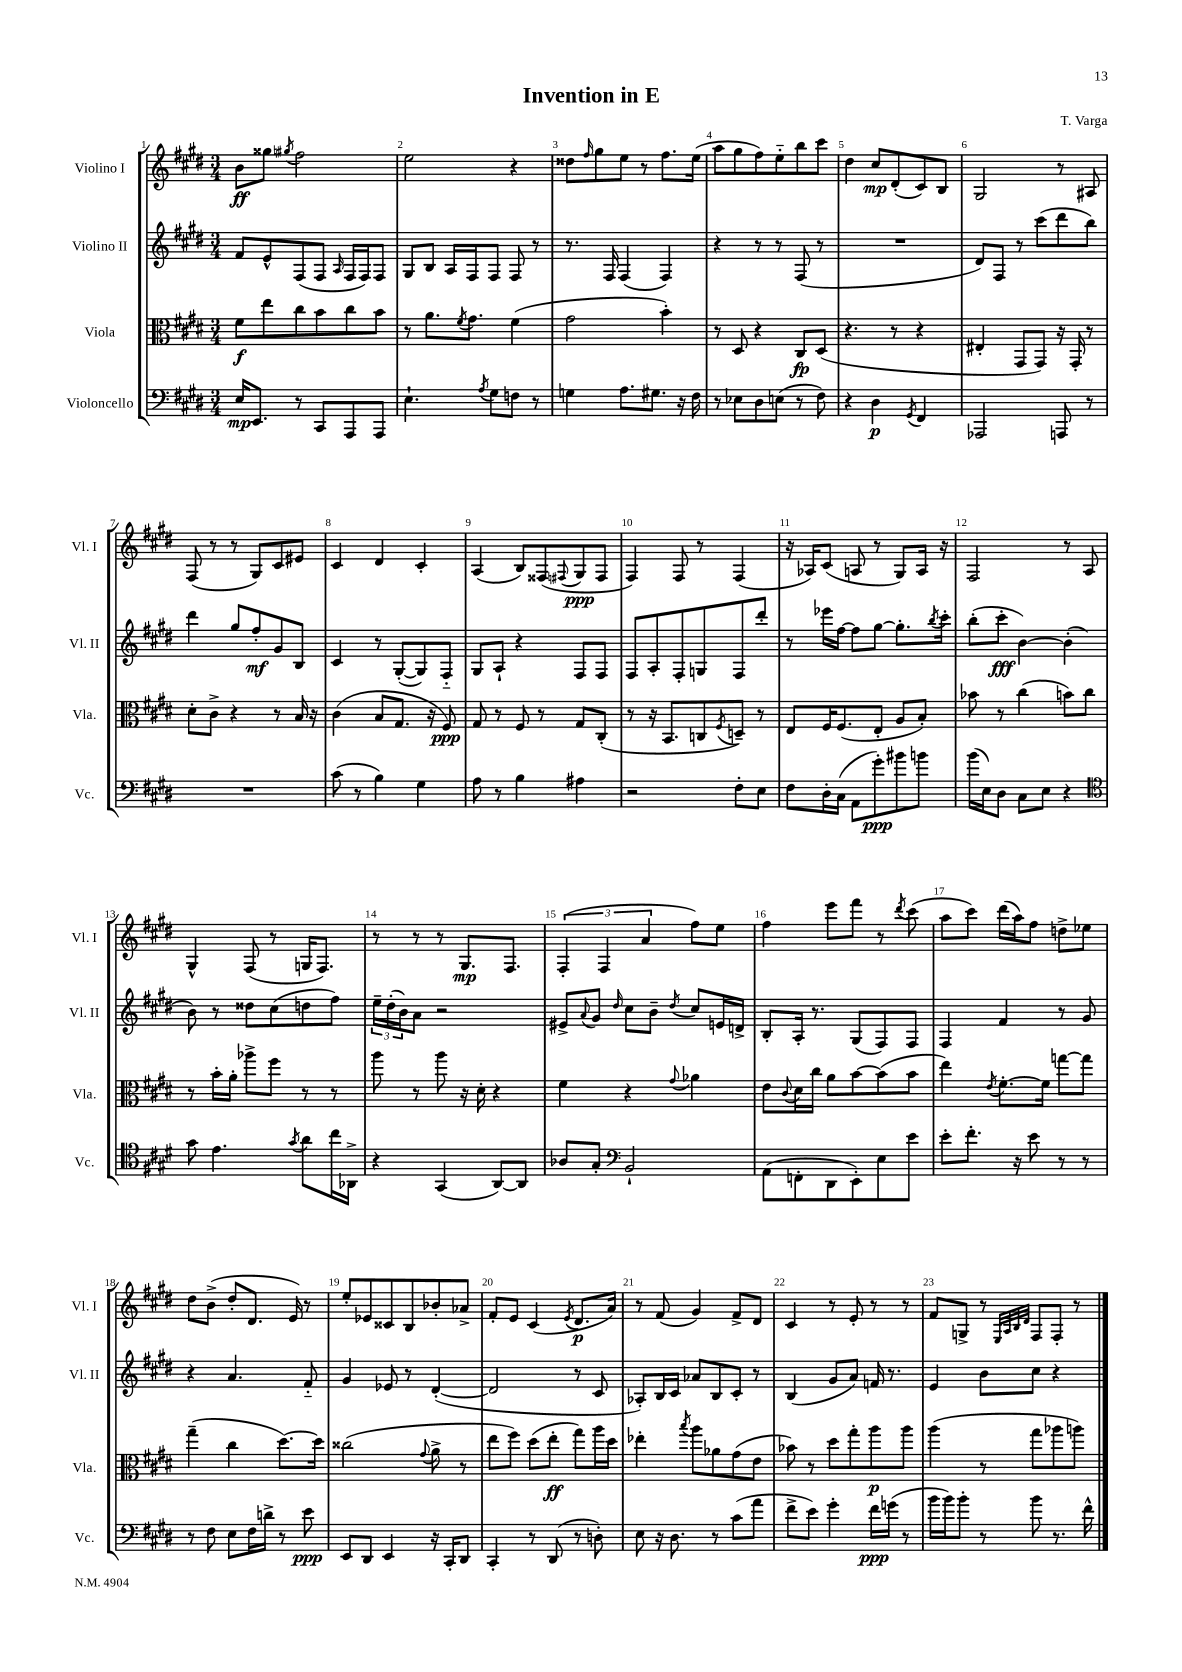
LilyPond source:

\header { title = "Invention in E" composer = "T. Varga" }
<<
\new StaffGroup <<
\new Staff = "s0" \with { instrumentName = "Violino I" shortInstrumentName = "Vl. I" } {
    \clef treble \key e \major \numericTimeSignature \time 3/4
    b'8\ff gisis''8 \acciaccatura { gis''8 } fis''2 |
    e''2 r4 |
    disis''8 \grace { fis''16 } gis''8 e''8 r8 fis''8. e''16( |
    a''8 gis''8 fis''8) e''8-_ b''8 cis'''8 |
    dis''4 cis''8\mp dis'8-.( cis'8) b8 |
    gis2 r8 ais8 |
    fis8( r8 r8 gis8) cis'8 eis'8 |
    cis'4 dis'4 cis'4-. |
    a4( b8) fisis8( \appoggiatura { fis8 } gis8\ppp fis8 |
    fis4) fis8 r8 fis4( |
    r16 aes16) cis'8( a8 r8 gis8) a16 r16 |
    fis2 r8 a8 |
    gis4-^ fis8( r8 g16 fis8.) |
    r8 r8 r8 gis8.\mp fis8. |
    \tuplet 3/2 { fis4-.( fis4 a'4 } fis''8) e''8 |
    fis''4 e'''8 fis'''8 r8 \acciaccatura { dis'''8 } cis'''8( |
    a''8 cis'''8) dis'''16( a''16) fis''8 d''8-> ees''8 |
    dis''8 b'8->( dis''8-. dis'8. e'16) r8 |
    e''8-. ees'8 cisis'8 b8 bes'8-. aes'8-> |
    fis'8-. e'8 cis'4( \acciaccatura { e'8 } dis'8.\p a'16) |
    r8 fis'8( gis'4) fis'8-> dis'8 |
    cis'4 r8 e'8-. r8 r8 |
    fis'8 g8-> r8 \grace { e32 a32 b32 dis'32 } fis8 fis8-. r8 \bar "|." |
}
\new Staff = "s1" \with { instrumentName = "Violino II" shortInstrumentName = "Vl. II" } {
    \clef treble \key e \major \numericTimeSignature \time 3/4
    fis'8 e'8-^ fis8( fis8 \grace { a16 } fis16 fis16) fis8 |
    gis8 b8 a16 fis16 fis8 fis8 r8 |
    r8. fis16 fis4( fis4) |
    r4 r8 r8 fis8( r8 |
    R2. |
    dis'8) fis8 r8 cis'''8( dis'''8 b''8) |
    dis'''4 gis''8 fis''8-.\mf gis'8 b8 |
    cis'4 r8 gis8~-.( gis8) fis8-_ |
    gis8 a8-! r4 fis8 fis8 |
    fis8 a8-. fis8-. g8 fis8 dis'''8-. |
    r8 ees'''16 fis''16~ fis''8 gis''8~ gis''8.-. \acciaccatura { b''8 } cis'''16-. |
    b''8-.( cis'''8-.\fff b'4~) b'4-.( |
    b'8) r8 disis''8 cis''8( d''8 fis''8) |
    \tuplet 3/2 { e''16-- dis''16-.( b'16) } a'8 r2 |
    eis'8-> \appoggiatura { a'8 } gis'8 \grace { dis''16 } cis''8 b'8-- \acciaccatura { dis''8 } cis''8 e'16 d'16-> |
    b8-. a16-. r8. gis8( fis8) fis8 |
    fis4 fis'4 r8 gis'8 |
    r4 a'4. fis'8-_ |
    gis'4 ees'8 r8 dis'4~-.( |
    dis'2 r8 cis'8 |
    aes8-.) b16 cis'16 aes'8 b8 cis'8-. r8 |
    b4( gis'8 a'8) f'16 r8. |
    e'4 b'8 cis''8 r4 \bar "|." |
}
\new Staff = "s2" \with { instrumentName = "Viola" shortInstrumentName = "Vla." } {
    \clef alto \key e \major \numericTimeSignature \time 3/4
    fis'8\f e''8 cis''8 b'8 cis''8 b'8 |
    r8 a'8. \acciaccatura { fis'8 } gis'8. fis'4( |
    gis'2 b'4-.) |
    r8 dis8 r4 cis8\fp dis8( |
    r4. r8 r4 |
    eis4-. gis,8 gis,8) r16 gis,16-. r8 |
    dis'8-. cis'8-> r4 r8 b16 r16 |
    cis'4( b8 gis8. r16 fis8\ppp) |
    gis8 r8 fis8 r8 gis8 cis8-.( |
    r8 r16 b,8. c8 \acciaccatura { fis8 } d8--) r8 |
    e8 fis16 fis8.( e8-. a8 b8-.) |
    bes'8 r8 cis''4( b'8) cis''8 |
    r8 b'16-. a'16-. aes''8-> fis''8 r8 r8 |
    a''8 r8 a''8 r16 dis'16-. r4 |
    fis'4 r4 \appoggiatura { gis'8 } aes'4 |
    e'8 \appoggiatura { cis'8 } dis'16 cis''16 a'8 b'8~ b'8( b'8 |
    e''4) \acciaccatura { e'8 } fis'8.~-. fis'16 g''8~ g''8 |
    gis''4--( cis''4 dis''8.~) dis''16 |
    cisis''2( \appoggiatura { gis'8 } a'8-> r8 |
    e''8 fis''8) dis''8( e''8-.\ff gis''8) a''16 dis''16 |
    ees''4-. \acciaccatura { b''8 } a''8 aes'8 gis'8( e'8 |
    bes'8) r8 dis''8 gis''8-. a''8\p a''8 |
    a''4( r8 gis''8 aes''8 a''8) \bar "|." |
}
\new Staff = "s3" \with { instrumentName = "Violoncello" shortInstrumentName = "Vc." } {
    \clef bass \key e \major \numericTimeSignature \time 3/4
    e16\mp e,8. r8 cis,8 a,,8 a,,8 |
    e4.-! \acciaccatura { a8 } gis8 f8 r8 |
    g4 a8. gis8. r16 fis16 |
    r8 ees8 dis8 e8( r8 fis8) |
    r4 dis4\p \acciaccatura { gis,8 } fis,4 |
    aes,,2 a,,8 r8 |
    R2. |
    cis'8( r8 b4) gis4 |
    a8 r8 b4 ais4 |
    r2 fis8-. e8 |
    fis8 dis16-. cis16( a,8 gis'8-.\ppp) bis'8 b'8 |
    b'16( e16) dis8 cis8 e8 r4 |
    \clef tenor gis'8 e'4. \acciaccatura { gis'8 } a'8 cis''16 aes,16-> |
    r4 gis,4( a,8~) a,8 |
    aes8 gis8-. \clef bass b,2-! |
    a,8( f,8-. dis,8 e,8-.) e8 e'8 |
    e'8-. fis'8.-. r16 e'8 r8 r8 |
    r8 fis8 e8 fis16 d'16-> r8 e'8\ppp |
    e,8 dis,8 e,4 r16 cis,16-. dis,8 |
    cis,4-. r8 dis,8( r8 d8-.) |
    e8 r16 dis8. r8 cis'8( a'8 |
    fis'8-> e'8) gis'4-. fis'16\ppp g'16( r8 |
    b'16 b'16) b'8-. r8 b'8 r8. fis'16-^ \bar "|." |
}
>>
>>
\layout { \context { \Score \override BarNumber.break-visibility = ##(#f #t #t) barNumberVisibility = #all-bar-numbers-visible } }
